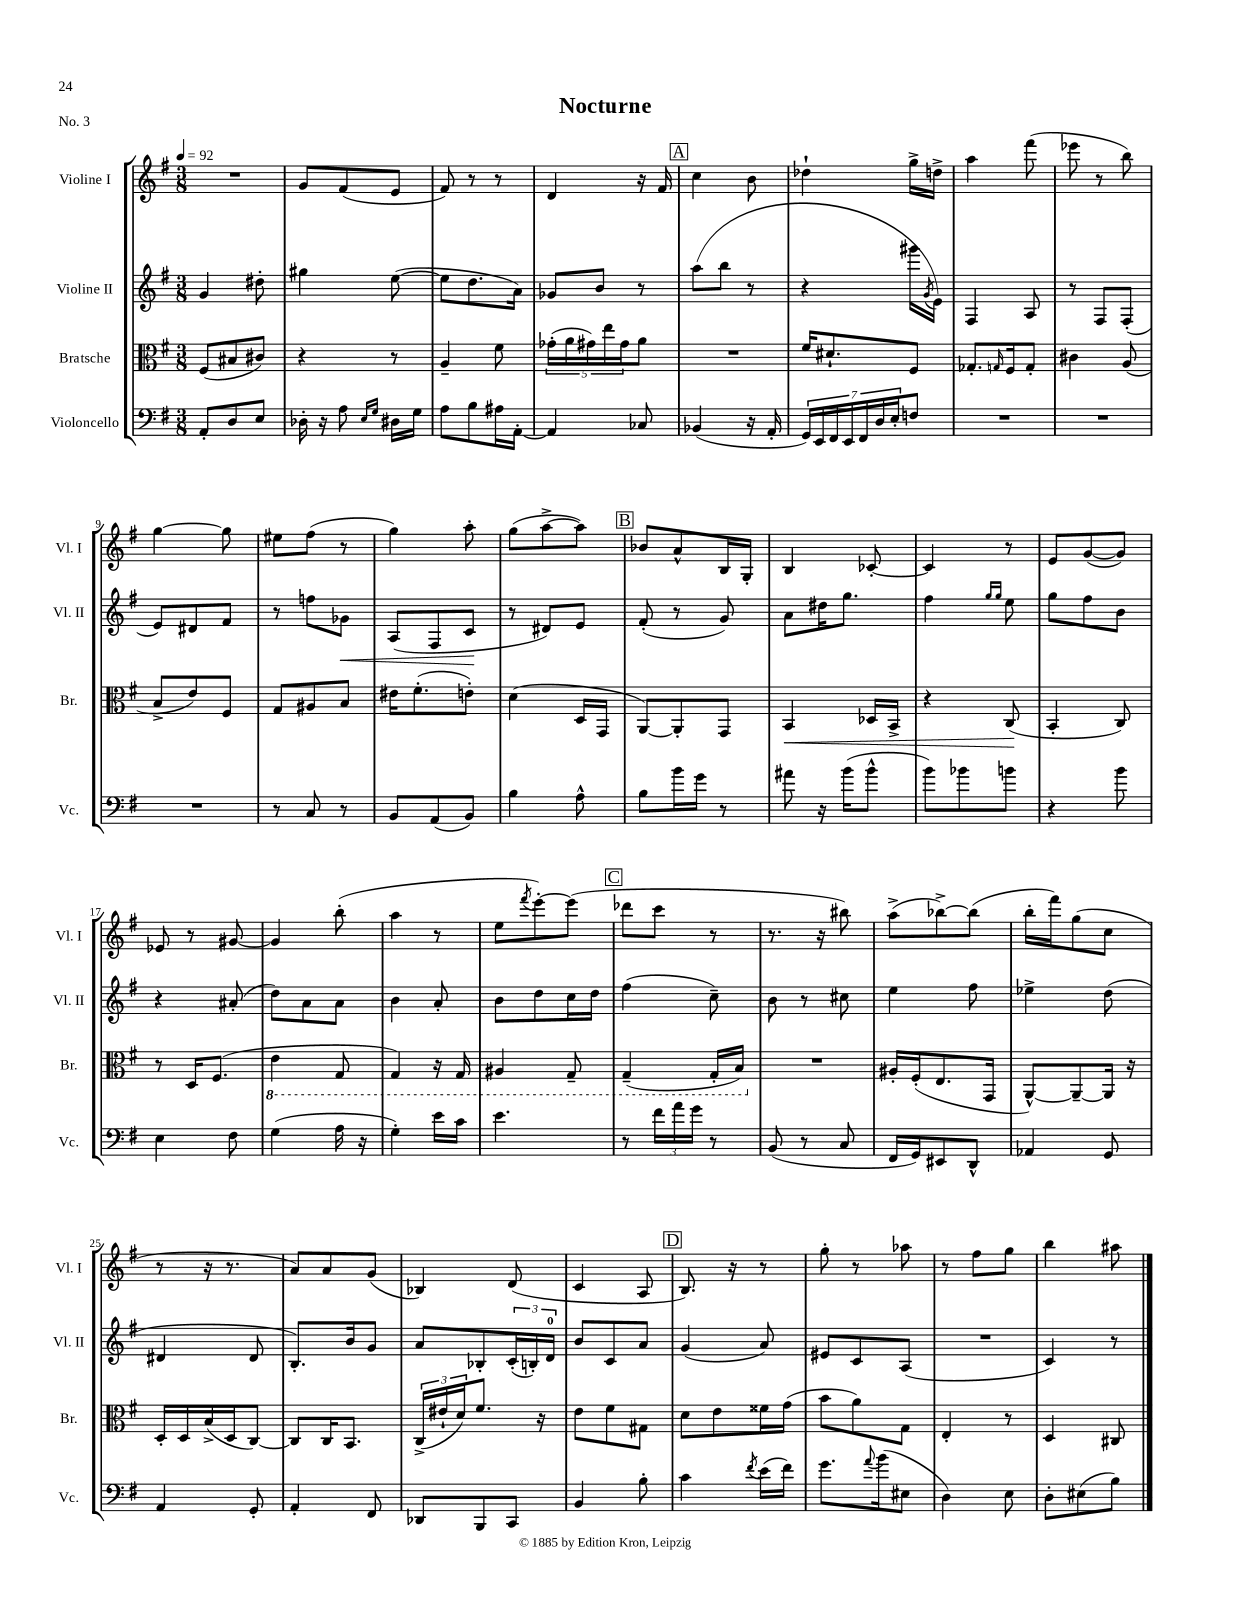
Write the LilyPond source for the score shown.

\header { title = "Nocturne" piece = "No. 3" }
<<
\new StaffGroup <<
\new Staff = "s0" \with { instrumentName = "Violine I" shortInstrumentName = "Vl. I" } {
    \clef treble \key g \major \numericTimeSignature \time 3/8 \tempo 4 = 92
    R4. |
    g'8 fis'8( e'8 |
    fis'8) r8 r8 |
    d'4 r16 fis'16 |
    \mark \markup { \box "A" } c''4 b'8 |
    des''4-! g''16-> d''16-> |
    a''4 fis'''8( |
    ees'''8 r8 b''8) |
    g''4~ g''8 |
    eis''8 fis''8( r8 |
    g''4) a''8-. |
    g''8( a''8~-> a''8) |
    \mark \markup { \box "B" } bes'8 a'8-^ b16 g16-. |
    b4 ces'8~-. |
    ces'4 r8 |
    e'8 g'8~( g'8) |
    ees'8 r8 gis'8~ |
    gis'4 b''8-.( |
    a''4 r8 |
    e''8 \acciaccatura { fis'''8 } e'''8~-.) e'''8( |
    \mark \markup { \box "C" } des'''8 c'''8 r8 |
    r8. r16 bis''8) |
    a''8->( bes''8~->) bes''8( |
    b''16-. fis'''16) g''8( c''8 |
    r8 r16 r8. |
    a'8) a'8 g'8( |
    bes4) d'8( |
    c'4 a8 |
    \mark \markup { \box "D" } b8.) r16 r8 |
    g''8-. r8 aes''8 |
    r8 fis''8 g''8 |
    b''4 ais''8 \bar "|." |
}
\new Staff = "s1" \with { instrumentName = "Violine II" shortInstrumentName = "Vl. II" } {
    \clef treble \key g \major \numericTimeSignature \time 3/8
    g'4 dis''8-. |
    gis''4 e''8~( |
    e''8 d''8. a'16) |
    ges'8 b'8 r8 |
    \mark \markup { \box "A" } a''8( b''8 r8 |
    r4 gis'''16 \acciaccatura { g'8 } e'16) |
    fis4 a8 |
    r8 fis8 fis8-.( |
    e'8) dis'8 fis'8 |
    r8 f''8 ges'8\< |
    a8( fis8 c'8\! |
    r8 dis'8) e'8 |
    \mark \markup { \box "B" } fis'8-.( r8 g'8) |
    a'8 dis''16 g''8. |
    fis''4 \grace { g''16 g''16 } e''8 |
    g''8 fis''8 b'8 |
    r4 ais'8-.( |
    d''8) a'8 a'8 |
    b'4 a'8-. |
    b'8 d''8 c''16 d''16 |
    \mark \markup { \box "C" } fis''4( c''8--) |
    b'8 r8 cis''8 |
    e''4 fis''8 |
    ees''4-> d''8( |
    dis'4 dis'8 |
    b8.-.) b'16 g'8 |
    a'8 bes8-. \tuplet 3/2 { c'16-.( b16-.) d'16-0 } |
    b'8 c'8 a'8 |
    \mark \markup { \box "D" } g'4( a'8) |
    eis'8 c'8 a8( |
    R4. |
    c'4) r8 \bar "|." |
}
\new Staff = "s2" \with { instrumentName = "Bratsche" shortInstrumentName = "Br." } {
    \clef alto \key g \major \numericTimeSignature \time 3/8
    fis8( bis8 cis'8) |
    r4 r8 |
    a4-- fis'8 |
    \tuplet 5/4 { ges'16-.( a'16 gis'16) e''16 gis'16 } a'8 |
    \mark \markup { \box "A" } R4. |
    fis'16 dis'8.-! fis8 |
    ges8.-. \grace { g16 } fis16 g8-. |
    cis'4 a8( |
    b8-> e'8) fis8 |
    g8 ais8 b8 |
    eis'16 fis'8.-.( e'8-.) |
    d'4( d16 g,16 |
    \mark \markup { \box "B" } a,8~) a,8-. g,8 |
    b,4\< des16 b,16-> |
    r4 c8\!( |
    b,4-. c8) |
    r8 d16 fis8.( |
    \ottava #-1 e4 g,8 |
    g,4) r16 g,16 |
    ais,4 g,8-- |
    \mark \markup { \box "C" } g,4--( g,16-. b,16) \ottava #0 |
    R4. |
    ais16-. fis16-.( e8. g,16 |
    a,8~-^) a,8~-- a,16 r16 |
    d16-. d16 b16->( d16 c8~) |
    c8 c16 b,8. |
    \tuplet 3/2 { c16->( eis'16-! d'16) } fis'8. r16 |
    e'8 fis'8 gis8 |
    \mark \markup { \box "D" } d'8 e'8 fisis'16 g'16( |
    b'8 a'8) g8 |
    e4-. r8 |
    d4 cis8 \bar "|." |
}
\new Staff = "s3" \with { instrumentName = "Violoncello" shortInstrumentName = "Vc." } {
    \clef bass \key g \major \numericTimeSignature \time 3/8
    a,8-. d8 e8 |
    des16-. r16 a8 \grace { e16 g16 } dis16 g16 |
    a8 b8 ais16 a,16~-. |
    a,4 ces8 |
    \mark \markup { \box "A" } bes,4( r16 a,16-. |
    \tuplet 7/4 { g,16) e,16 fis,16 e,16 fis,16 d16 e16-. } f8 |
    R4. |
    R4. |
    R4. |
    r8 c8 r8 |
    b,8 a,8( b,8) |
    b4 a8-^ |
    \mark \markup { \box "B" } b8 b'16 g'16 r8 |
    ais'8 r16 b'16( b'8-^ |
    b'8) bes'8 b'8 |
    r4 b'8 |
    e4 fis8 |
    g4( a16 r16 |
    g4-.) e'16 c'16 |
    e'4. |
    \mark \markup { \box "C" } r8 \tuplet 3/2 { fis'16 a'16 g'16 } r8 |
    b,8( r8 c8 |
    fis,16 g,16) eis,8 d,8-^ |
    aes,4 g,8 |
    a,4 g,8-. |
    a,4-. fis,8 |
    des,8 b,,8 c,8 |
    b,4 b8-. |
    \mark \markup { \box "D" } c'4 \acciaccatura { fis'8 } e'16( fis'16) |
    g'8. \appoggiatura { a'8 } b'16( eis8 |
    d4) e8 |
    d8-. eis8( b8) \bar "|." |
}
>>
>>
